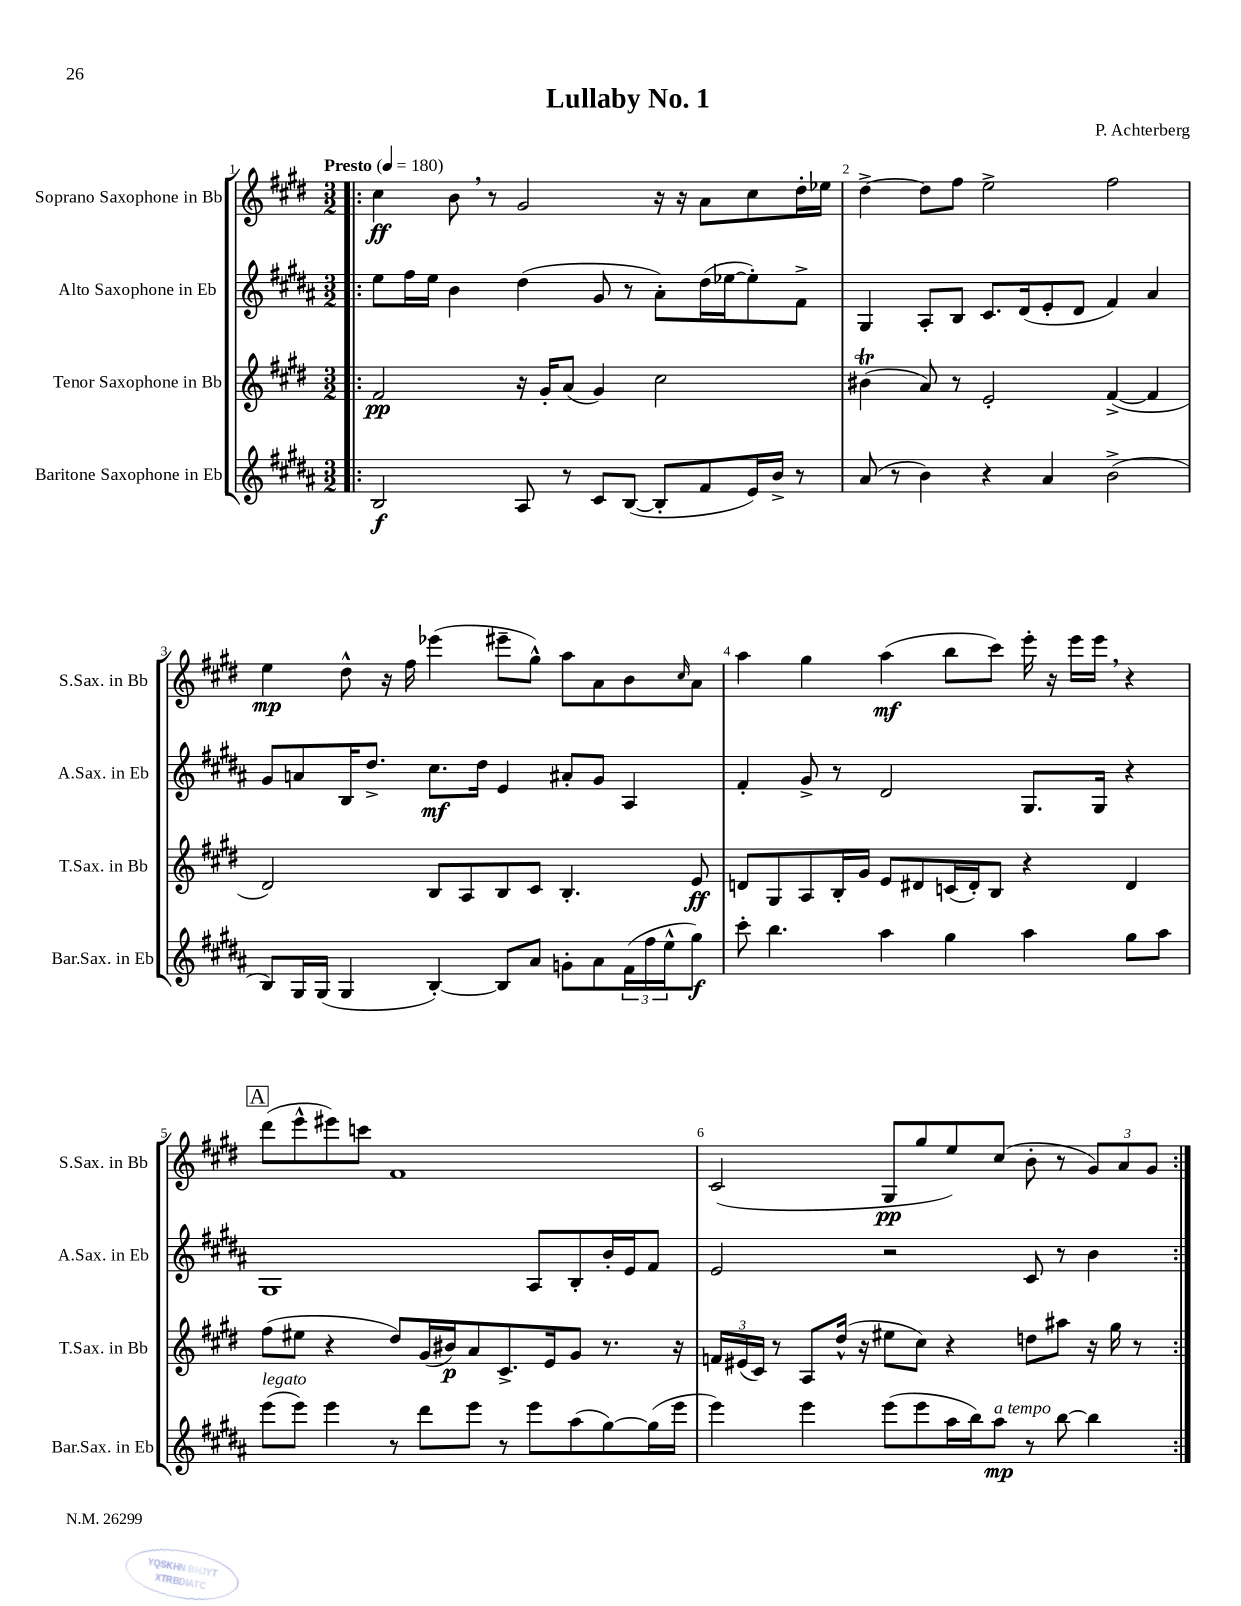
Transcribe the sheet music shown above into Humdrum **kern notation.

**kern	**dynam	**kern	**dynam	**kern	**dynam	**kern	**dynam
*part4	*part4	*part3	*part3	*part2	*part2	*part1	*part1
*staff4	*staff4	*staff3	*staff3	*staff2	*staff2	*staff1	*staff1
*I"Baritone Saxophone in Eb	*	*I"Tenor Saxophone in Bb	*	*I"Alto Saxophone in Eb	*	*I"Soprano Saxophone in Bb	*
*I'Bar.Sax. in Eb	*	*I'T.Sax. in Bb	*	*I'A.Sax. in Eb	*	*I'S.Sax. in Bb	*
*clefG2	*	*clefG2	*	*clefG2	*	*clefG2	*
*k[f#c#g#d#a#]	*	*k[f#c#g#d#]	*	*k[f#c#g#d#a#]	*	*k[f#c#g#d#]	*
*M3/2	*	*M3/2	*	*M3/2	*	*M3/2	*
*MM180	*	*MM180	*	*MM180	*	*MM180	*
=1!|:	=1!|:	=1!|:	=1!|:	=1!|:	=1!|:	=1!|:	=1!|:
!	!	!	!	!	!	!LO:TX:a:B:t=Presto	!
2B/	f	2f#/	pp	8ee\L	.	4cc#\	ff
.	.	.	.	16ff#\L	.	.	.
.	.	.	.	16ee\JJ	.	.	.
.	.	.	.	4b\	.	8b,\	.
.	.	.	.	.	.	8r	.
8A#/	.	16r	.	(4dd#\	.	2g#/	.
.	.	16g#'/KL	.	.	.	.	.
8r	.	(8a/J	.	.	.	.	.
8c#/L	.	4g#/)	.	8g#/	.	.	.
([8B/J	.	.	.	8r	.	.	.
8B'/L]	.	2cc#\	.	8a#'\L)	.	16r	.
.	.	.	.	.	.	16r	.
8f#/	.	.	.	(16dd#\L	.	8a\L	.
.	.	.	.	[16ee-X\J	.	.	.
16e/L)	.	.	.	8ee-'\])	.	8cc#\	.
16b^/JJ	.	.	.	.	.	.	.
8r	.	.	.	8f#^\J	.	16dd#'\L	.
.	.	.	.	.	.	16ee-X\JJ	.
=2	=2	=2	=2	=2	=2	=2	=2
(8a#/	.	(4b#Xt\	.	4G#/	.	[4dd#^\	.
8r	.	.	.	.	.	.	.
4b\)	.	8a/)	.	8A#'/L	.	8dd#\L]	.
.	.	8r	.	8B/J	.	8ff#\J	.
4r	.	2e'/	.	8.c#/L	.	2ee^\	.
.	.	.	.	(16d#/k	.	.	.
4a#/	.	.	.	8e'/	.	.	.
.	.	.	.	8d#/J	.	.	.
(2b^\	.	([4f#^/	.	4f#/)	.	2ff#\	.
.	.	4f#/]	.	4a#/	.	.	.
!!LO:LB:g=z
=3	=3	=3	=3	=3	=3	=3	=3
8B/L)	.	2d#/)	.	8g#/L	.	4ee\	mp
16G#/L	.	.	.	8an/	.	.	.
(16G#/JJ	.	.	.	.	.	.	.
4G#/	.	.	.	16B/K	.	8dd#^^\	.
.	.	.	.	8.dd#^/J	.	.	.
.	.	.	.	.	.	16r	.
.	.	.	.	.	.	16ff#\	.
[4B'/)	.	8B/L	.	8.cc#\L	mf	(4eee-X\	.
.	.	8A/	.	.	.	.	.
.	.	.	.	16dd#\Jk	.	.	.
8B/L]	.	8B/	.	4e/	.	8eee#X~\L	.
8a#/J	.	8c#/J	.	.	.	8gg#^^\J)	.
8gn'\L	.	4.B'/	.	8a#X'/L	.	8aa\L	.
8a#\	.	.	.	8g#/J	.	8a\	.
(24f#\L	.	.	.	4A#/	.	8b\	.
24ff#\	.	.	.	.	.	.	.
24ee^^\J	.	.	.	.	.	.	.
.	.	.	.	.	.	16qqcc#/	.
8gg#\J)	f	8e/	ff	.	.	8a\J	.
=4	=4	=4	=4	=4	=4	=4	=4
8ccc#'\	.	8dn/L	.	4f#'/	.	4aa\	.
4.bb\	.	8G#/	.	.	.	.	.
.	.	8A/	.	8g#^/	.	4gg#\	.
.	.	16B'/L	.	8r	.	.	.
.	.	16g#/JJ	.	.	.	.	.
4aa#\	.	8e/L	.	2d#/	.	(4aa\	mf
.	.	8d#X/	.	.	.	.	.
4gg#\	.	(16cn/L	.	.	.	8bb\L	.
.	.	16d#'/J)	.	.	.	.	.
.	.	8B/J	.	.	.	8ccc#\J)	.
4aa#\	.	4r	.	8.G#/L	.	16eee'\	.
.	.	.	.	.	.	16r	.
.	.	.	.	.	.	16eee\LL	.
.	.	.	.	16G#/Jk	.	16eee,\JJ	.
8gg#\L	.	4d#/	.	4r	.	4r	.
8aa#\J	.	.	.	.	.	.	.
!!LO:LB:g=z
!!LO:REH:place=s1:t=A
=5	=5	=5	=5	=5	=5	=5	=5
!LO:TX:a:i:t=legato	!	!	!	!	!	!	!
(8eee\L	.	(8ff#\L	.	1G#	.	(8ddd#\L	.
8eee\J)	.	8ee#X\J	.	.	.	8eee^^\	.
4eee\	.	4r	.	.	.	8eee#X\)	.
.	.	.	.	.	.	8cccn\J	.
8r	.	8dd#/L)	.	.	.	1f#	.
8ddd#\L	.	(16g#/L	.	.	.	.	.
.	.	16b#X/J)	p	.	.	.	.
8eee\J	.	8a/	.	.	.	.	.
8r	.	8.c#^/	.	.	.	.	.
8eee\L	.	.	.	8A#/L	.	.	.
.	.	16e/k	.	.	.	.	.
(8aa#\	.	8g#/J	.	8B'/	.	.	.
[8gg#\)	.	8.r	.	16b'/L	.	.	.
.	.	.	.	16e/J	.	.	.
(16gg#\L]	.	.	.	8f#/J	.	.	.
16eee\JJ	.	16r	.	.	.	.	.
=6	=6	=6	=6	=6	=6	=6	=6
4eee\)	.	24fn/LL	.	2e/	.	(2c#/	.
.	.	(24e#X/	.	.	.	.	.
.	.	24c#/JJ)	.	.	.	.	.
.	.	8r	.	.	.	.	.
4eee\	.	8A/L	.	.	.	.	.
.	.	(16dd#^^/Jk	.	.	.	.	.
.	.	16r	.	.	.	.	.
(8eee\L	.	8ee#X\L	.	2r	.	8G#/L	pp
8eee\	.	8cc#\J)	.	.	.	8gg#/	.
16aa#\L	.	4r	.	.	.	8ee/)	.
16bb\J)	.	.	.	.	.	.	.
!LO:TX:a:i:t=a tempo	!	!	!	!	!	!	!
8aa#\J	mp	.	.	.	.	(8cc#/J	.
8r	.	8ddn\L	.	8c#/	.	8b'\	.
[8bb\	.	8aa#X\J	.	8r	.	8r	.
4bb\]	.	16r	.	4b\	.	12g#/L)	.
.	.	16gg#\	.	.	.	.	.
.	.	.	.	.	.	12a/	.
.	.	8r	.	.	.	.	.
.	.	.	.	.	.	12g#/J	.
=:|!	=:|!	=:|!	=:|!	=:|!	=:|!	=:|!	=:|!
*-	*-	*-	*-	*-	*-	*-	*-
